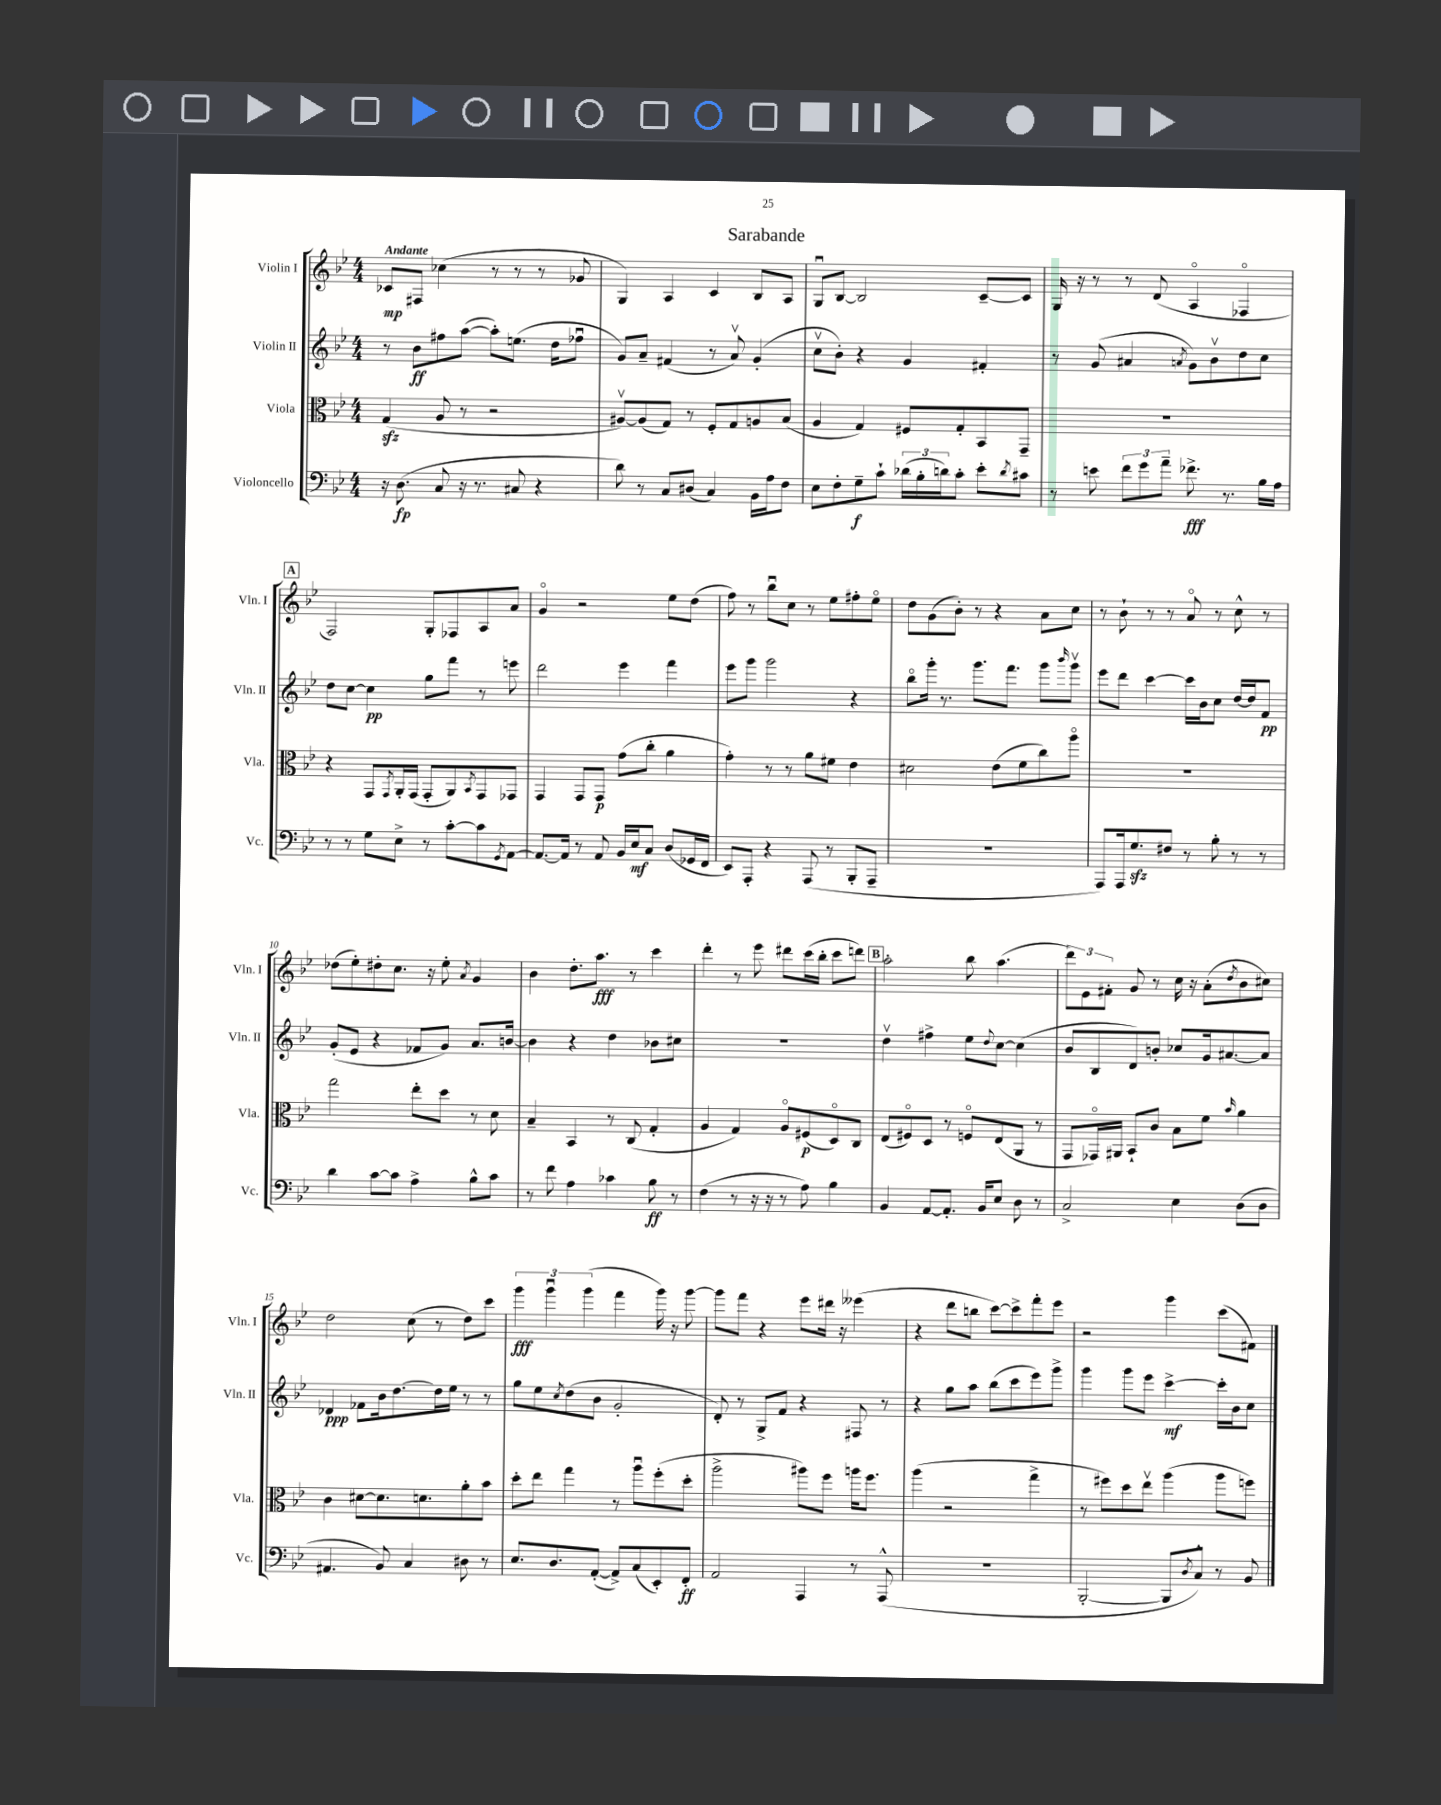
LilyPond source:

\header { title = "Sarabande" }
<<
\new StaffGroup <<
\new Staff = "s0" \with { instrumentName = "Violin I" shortInstrumentName = "Vln. I" } {
    \clef treble \key bes \major \numericTimeSignature \time 4/4 \tempo "Andante"
    ces'8\mp fis8 ces''4( r8 r8 r8 ges'8 |
    g4) a4 c'4 bes8 a8 |
    g8\downbow bes8~ bes2 c'8~-- c'8 |
    g16 r16 r8 r8 d'8( a4\flageolet fes4\flageolet |
    \mark \markup { \box "A" } f2) g8-. fes8 a8 a'8 |
    g'4\flageolet r2 ees''8 d''8( |
    f''8) r8 bes''8\downbow c''8 r8 ees''8 fis''8-. ees''8\flageolet |
    d''8 g'8( bes'8-.) r8 r4 a'8 c''8 |
    r8 bes'8-! r8 r8 a'8\flageolet r8 c''8-^ r8 |
    des''8( ees''8-.) dis''8-. c''8. r16 ees''8-. \acciaccatura { a'8 } g'4 |
    bes'4 d''8.-. a''8.\fff r8 c'''4 |
    d'''4-. r8 ees'''8 dis'''8 c'''16( bes''16-. c'''8 d'''8) |
    \mark \markup { \box "B" } a''2-. bes''8 a''4.( |
    \tuplet 3/2 { d'''8) ees'8 fis'8-. } g'8 r8 c''16 r16 a'8-.( \acciaccatura { d''8 } bes'8 cis''8) |
    d''2 c''8( r8 d''8) c'''8 |
    \tuplet 3/2 { g'''4\fff g'''4\downbow g'''4( } f'''4 g'''16) r16 g'''8~ |
    g'''8 f'''8 r4 ees'''8 dis'''16 r16 eeses'''4( |
    r4 d'''8 b''8 c'''8~) c'''8-> f'''8-. ees'''8 |
    r2 g'''4 c'''8( fis'8) \bar "|." |
}
\new Staff = "s1" \with { instrumentName = "Violin II" shortInstrumentName = "Vln. II" } {
    \clef treble \key bes \major \numericTimeSignature \time 4/4
    r8 bes'8\ff fis''8 a''8~( a''8-.) e''8.( d''16 fes''8\downbow |
    g'8) a'8-- fis'4( r8 a'8\upbow) g'4-.( |
    c''8\upbow bes'8-.) r4 g'4 fis'4-. |
    r8 g'8( ais'4 \acciaccatura { a'8 } g'8) bes'8\upbow d''8 c''8 |
    \mark \markup { \box "A" } d''8 c''8~ c''4\pp g''8 f'''8 r8 e'''8 |
    d'''2 ees'''4 f'''4 |
    ees'''8 g'''8 g'''2 r4 |
    bes''8\flageolet g'''16-. r8. g'''8. f'''8. g'''8 \grace { bes'''16 } g'''8\upbow |
    ees'''8 d'''8 c'''4~ c'''16 bes'16 c''8 d''16~ d''16 f'8\pp |
    g'8-.( ees'8 r4 fes'8 g'8) a'8. b'16~ |
    b'4 r4 d''4 bes'8 cis''8 |
    R1 |
    \mark \markup { \box "B" } d''4\upbow fis''4-> ees''8 \appoggiatura { d''8 } c''8~ c''4( |
    bes'8 bes8 d'8) b'8-. ces''8 g'16 ais'8.~ ais'8 |
    des'4\ppp fes'8 bes'16 d''8.~ d''16 ees''16 r8 r8 |
    g''8 ees''8 \acciaccatura { c''8 } d''8( bes'8 g'2-. |
    d'8-.) r8 g8-> f'8 r4 fis8 r8 |
    r4 g''8 a''8 bes''8( c'''8 ees'''8) g'''8-> |
    g'''4 g'''8 ees'''8 c'''4~->\mf c'''16-. bes'16 c''8 \bar "|." |
}
\new Staff = "s2" \with { instrumentName = "Viola" shortInstrumentName = "Vla." } {
    \clef alto \key bes \major \numericTimeSignature \time 4/4
    g4\sfz( a8 r8 r2 |
    ais8~\upbow) ais8( g8) r8 f8-. g8 a8 bes8( |
    a4 g4) fis8 g8-. bes,8 g,8-- |
    R1 |
    \mark \markup { \box "A" } r4 g,8 \acciaccatura { g,8 } a,16-. g,16( g,8-. a,8) \acciaccatura { bes,8 } g,8 ges,8 |
    g,4 g,8 g,8\p g'8( c''8-. a'4 |
    g'4-.) r8 r8 a'8 fis'8 ees'4 |
    dis'2 ees'8( f'8 c''8) a''8\flageolet |
    R1 |
    g''2 ees''8-. d''8 r8 d'8 |
    bes4-- bes,4 r8 c8( g4-. |
    a4 g4) a8\flageolet fis8\p( d8\flageolet) c8 |
    \mark \markup { \box "B" } ees8( fis8\flageolet) d8 r8 f8\flageolet ees8( a,8 r8 |
    g,8 ges,16\flageolet) ais,16 bes,8-! c'8 bes8 f'8 \grace { bes'16 } a'4 |
    c'4 dis'8~ dis'8. d'8. a'8-. bes'8 |
    d''8-. ees''8 g''4 r8 a''8\downbow f''8-.( d''8-. |
    a''2-> ais''8) f''8 a''16 f''8. |
    a''4( r2 g''4-> |
    r8 fis''8) d''8 ees''8\upbow a''4( a''8 f''8) \bar "|." |
}
\new Staff = "s3" \with { instrumentName = "Violoncello" shortInstrumentName = "Vc." } {
    \clef bass \key bes \major \numericTimeSignature \time 4/4
    r16 d8.\fp( c8 r16 r8. cis8 r4 |
    d'8) r8 c8 dis8( c4) bes,16 a16 f8 |
    ees8 f8-. g8--\f c'8-! \tuplet 3/2 { des'16( bes16-. d'16) } c'8-. ees'8-. \acciaccatura { d'8 } cis'8 |
    r8 e'8 \tuplet 3/2 { f'8 g'8 a'8-- } fes'8.->\fff r8. bes16 a16 |
    \mark \markup { \box "A" } r8 r8 g8 ees8-> r8 c'8~-. c'8 \acciaccatura { g,8 } a,8~ |
    a,8.~ a,16 r8 a,8 bes,16 ees16\mf c8 d8( ges,16 f,16 |
    ees,8) a,,8-. r4 a,,8( r8 bes,,8-. a,,8-- |
    R1 |
    a,,8) a,,16 g8.\sfz fis8 r8 bes8-. r8 r8 |
    d'4 c'8~ c'8 a4-> bes8-^ c'8 |
    r8 f'8 a4 ces'4 bes8\ff r8 |
    f4( r8 r16 r16 r8 a8) bes4 |
    \mark \markup { \box "B" } bes,4 a,8~ a,8.-. bes,16 ees8 d8 r8 |
    c2-> ees4 d8( d8 |
    ais,4. bes,8) c4 dis8 r8 |
    ees8. d8. a,8~-.( a,8->) c8( ees,8-.) f,8-.\ff |
    a,2 a,,4 r8 a,,8-^( |
    R1 |
    bes,,2~-. bes,,8 \acciaccatura { d8 } c8-^) r8 bes,8 \bar "|." |
}
>>
>>
